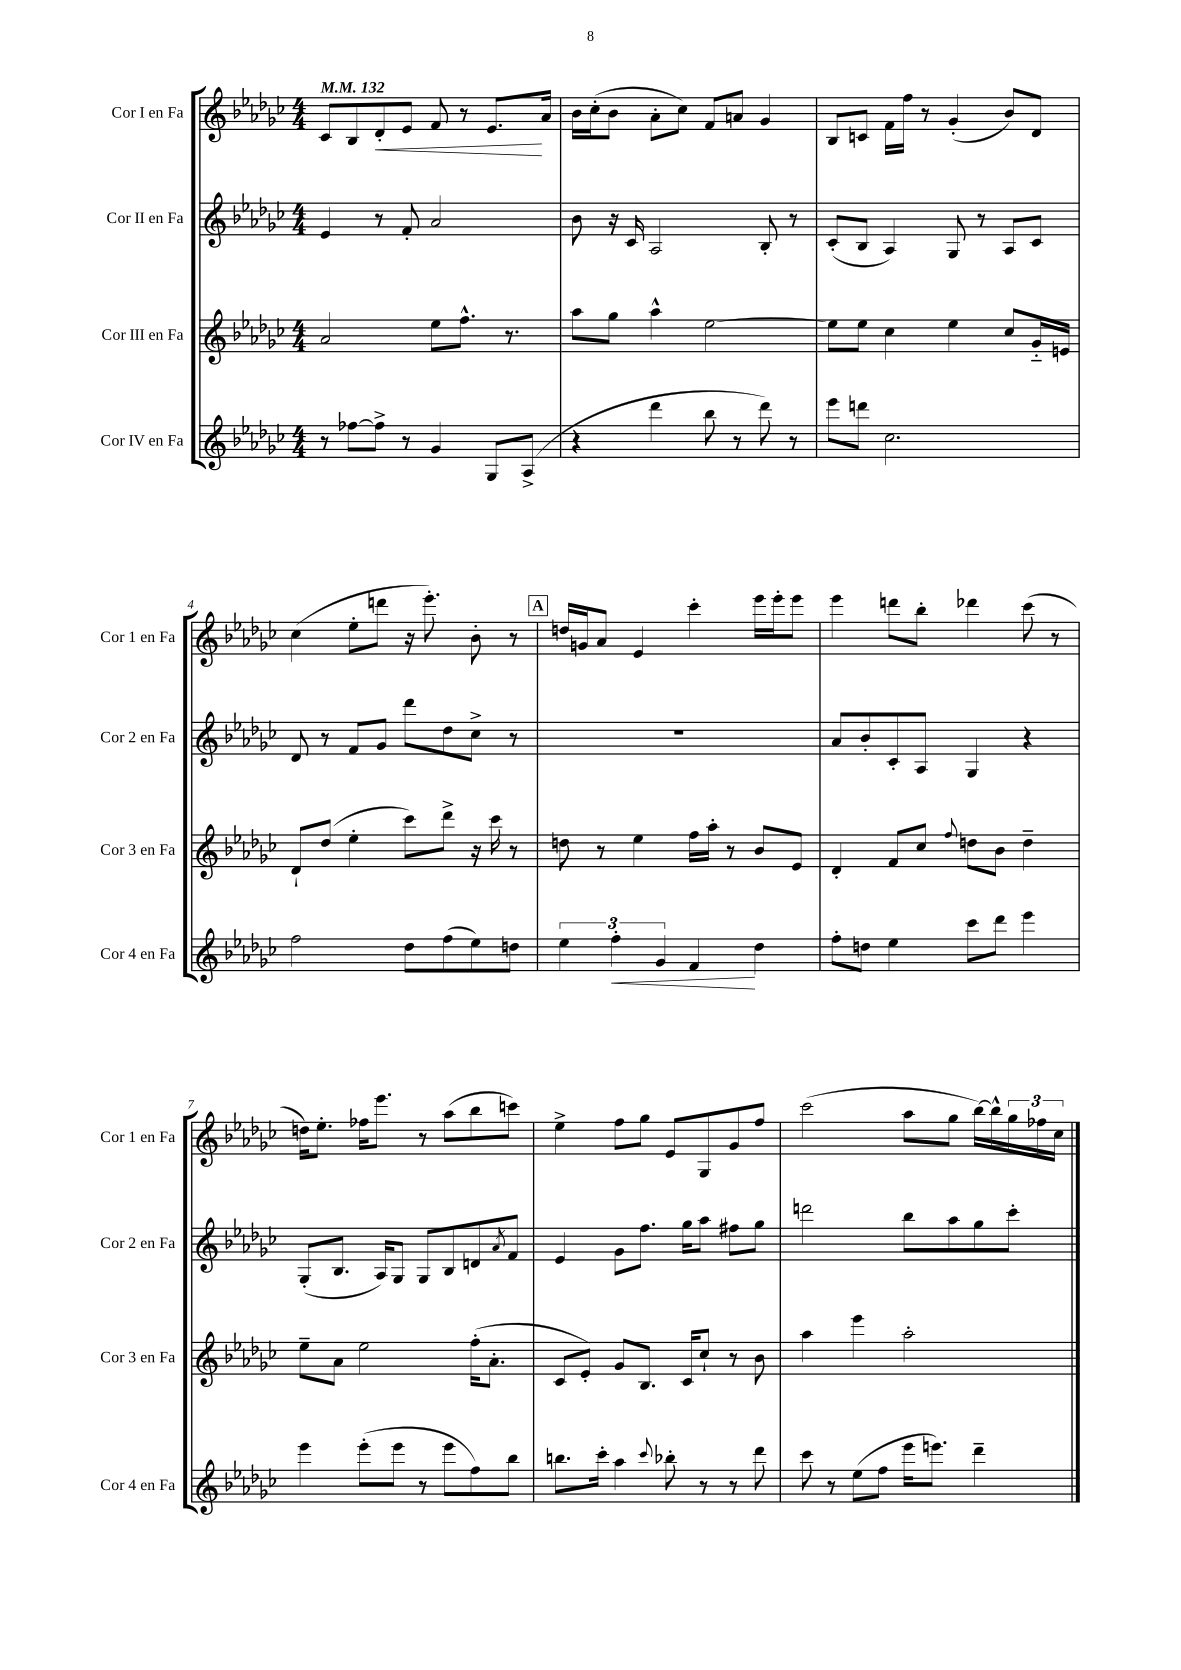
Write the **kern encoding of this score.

**kern	**kern	**kern	**kern
*staff4	*staff3	*staff2	*staff1
*clefG2	*clefG2	*clefG2	*clefG2
*k[b-e-a-d-g-c-]	*k[b-e-a-d-g-c-]	*k[b-e-a-d-g-c-]	*k[b-e-a-d-g-c-]
*M4/4	*M4/4	*M4/4	*M4/4
*MM132	*MM132	*MM132	*MM132
8r	2a-	4e-	8c-
[8ff-	.	.	8B-
8ff-^]	.	8r	8d-'
8r	.	8f'	8e-
4g-	8ee-	2a-	8f
.	8.ff^^	.	8r
8G-	.	.	8.e-
.	8.r	.	.
(8A-^	.	.	.
.	.	.	16a-
=	=	=	=
4r	8aa-	8b-	16b-
.	.	.	(16cc-'
.	8gg-	16r	8b-
.	.	16c-	.
4ddd-	4aa-^^	2A-	8a-'
.	.	.	8cc-)
8bb-	[2ee-	.	8f
8r	.	.	8a
8ddd-)	.	8B-'	4g-
8r	.	8r	.
=	=	=	=
8eee-	8ee-]	(8c-'	8B-
8ddd	8ee-	8B-	8c
2.cc-	4cc-	4A-)	16f
.	.	.	16ff
.	.	.	8r
.	4ee-	8G-	(4g-'
.	.	8r	.
.	8cc-	8A-	8b-)
.	16g-'~	8c-	8d-
.	16e	.	.
=	=	=	=
2ff	8d-`	8d-	(4cc-
.	(8dd-	8r	.
.	4ee-'	8f	8ee-'
.	.	8g-	8ddd
8dd-	8ccc-)	8ddd-	16r
.	.	.	8.eee-')
(8ff	8ddd-^	8dd-	.
8ee-)	16r	8cc-^	8b-'
.	16ccc-	.	.
8dd	8r	8r	8r
=	=	=	=
6ee-	8dd	1r	16dd
.	.	.	16g
.	8r	.	8a-
6ff'	.	.	.
.	4ee-	.	4e-
6g-	.	.	.
4f	16ff	.	4ccc-'
.	16aa-'	.	.
.	8r	.	.
4dd-	8b-	.	16eee-
.	.	.	16eee-'
.	8e-	.	8eee-
=	=	=	=
8ff'	4d-'	8a-	4eee-
8dd	.	8b-'	.
4ee-	8f	8c-'	8ddd
.	8cc-	8A-	8bb-'
.	8qqff	.	.
8ccc-	8dd	4G-	4ddd-
8ddd-	8b-	.	.
4eee-	4dd~	4r	(8ccc-
.	.	.	8r
=	=	=	=
4eee-	8ee-~	(8G-'	16dd)
.	.	.	8.ee-'
.	8a-	8.B-	.
(8eee-'	2ee-	.	16ff-
.	.	16A-)	8.eee-
8eee-	.	8G-	.
8r	.	8G-	8r
8eee-	.	8B-	(8aa-
8ff)	(16ff'	8d	8bb-
.	8.a-'	.	.
.	.	8qa-	.
8bb-	.	8f	8ccc)
=	=	=	=
8.bb	8c-	4e-	4ee-^
.	8e-')	.	.
16ccc-'	.	.	.
4aa-	8g-	8g-	8ff
.	8.B-	8.ff	8gg-
8qqccc-	.	.	.
8bb-'	.	.	8e-
.	16c-	16gg-	.
8r	8cc-`	8aa-	8G-
8r	8r	8ff#	8g-
8ddd-	8b-	8gg-	8ff
=	=	=	=
8ccc-	4aa-	2ddd	(2ccc-
8r	.	.	.
(8ee-	4eee-	.	.
8ff	.	.	.
16eee-	2aa-'	8bb-	8aa-
8.eee)	.	.	.
.	.	8aa-	8gg-
4ddd-~	.	8gg-	[16bb-)
.	.	.	16bb-^^]
.	.	8ccc-'	24gg-
.	.	.	24ff-
.	.	.	24cc-
==	==	==	==
*-	*-	*-	*-
